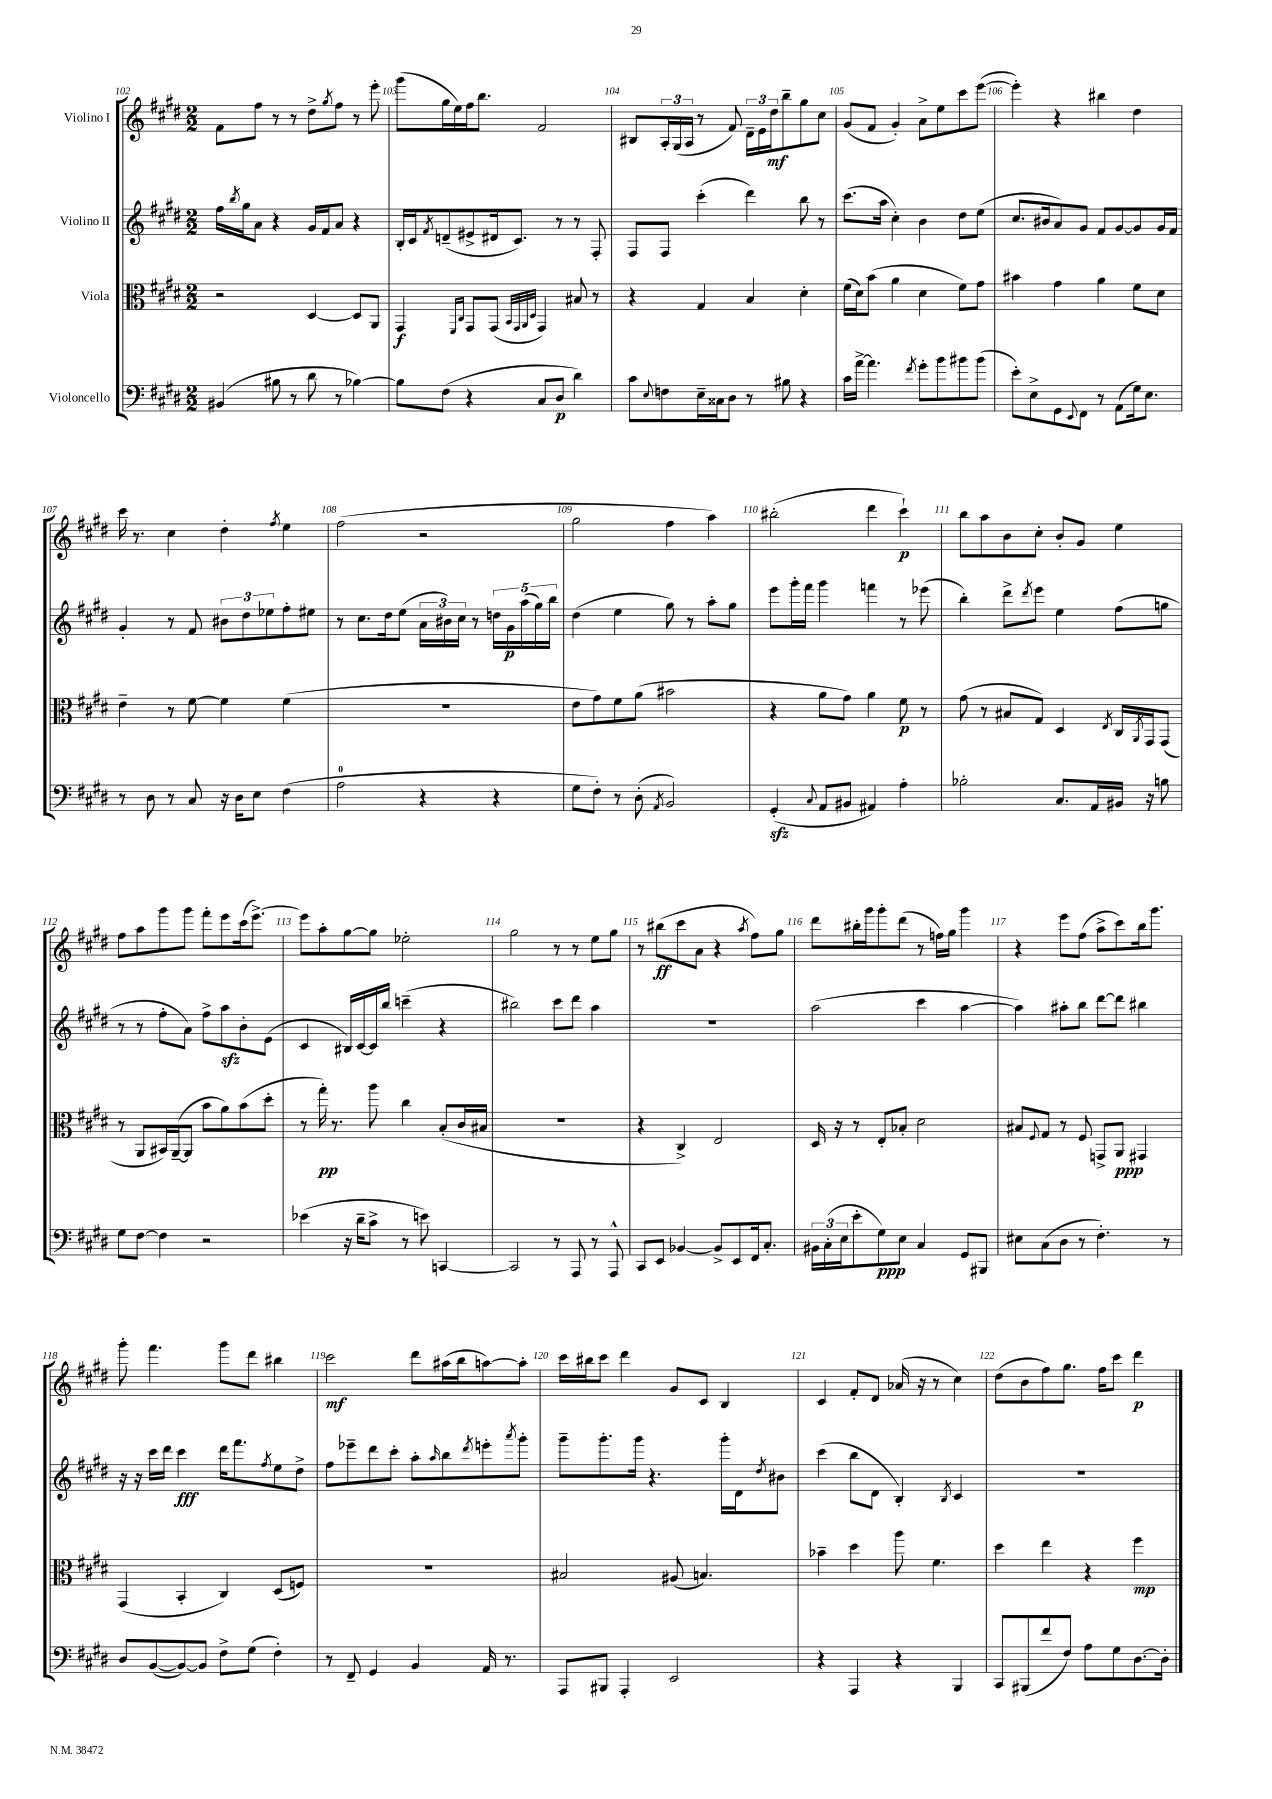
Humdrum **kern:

**kern	**kern	**kern	**kern
*staff4	*staff3	*staff2	*staff1
*clefF4	*clefC3	*clefG2	*clefG2
*k[f#c#g#d#]	*k[f#c#g#d#]	*k[f#c#g#d#]	*k[f#c#g#d#]
*M2/2	*M2/2	*M2/2	*M2/2
(4BB#	2r	16ff#	8f#
.	.	8qbb	.
.	.	16gg#	.
.	.	8a	8ff#
8B#	.	4r	8r
8r	.	.	8r
8d#	[4D#	16g#	8dd#^
.	.	16f#	.
.	.	.	8qgg#
8r	.	8a	8ff#
[4B-)	8D#]	4r	8r
.	8AA	.	8eee'
=	=	=	=
8B-]	4GG#	16B'	(8ggg#
.	.	16c#	.
.	.	8qf#	.
(8F#	.	(8d~	16gg#
.	.	.	16ee)
.	16qqFF#	.	.
.	16qqC#	.	.
4r	8GG#	8e#^	16ff#
.	.	.	8.bb
.	(8GG#	16d#	.
.	.	8.c#)	.
.	32qqBB	.	.
.	32qqGG#	.	.
.	32qqAA	.	.
.	32qqD#	.	.
8C#	4GG#)	.	2f#
8D#	.	8r	.
4d#)	8B#	8r	.
.	8r	8F#'	.
=	=	=	=
8c#	4r	8F#	8B#
8qqE	.	.	.
8F	.	8F#	24A'
.	.	.	(24G#
.	.	.	24A
16E~	4G#	(4ccc#'	8r
16C##	.	.	.
8D#	.	.	8f#)
8r	4B	4ddd#)	24d#~
.	.	.	24e
.	.	.	24dd#
8B#	.	.	8bb~
4r	4d#'	8bb	8gg#
.	.	8r	8cc#
=	=	=	=
16c#	(16f#	(8.ccc#	(8g#
[16a^	16d#)	.	.
4.a]	(8b	.	8f#
.	.	16aa	.
.	4a	4cc#')	4g#')
8qf#	.	.	.
8g#'	4d#	4b	8a^
8b	.	.	8ee
8b#	8f#)	8dd#	8ccc#
(8b#	8g#	(8ee	([8eee
=	=	=	=
8e')	4b#	8.cc#	4eee'])
8E^	.	.	.
.	.	16b#	.
8GG#	4g#	8a)	4r
8qqEE	.	.	.
8FF#	.	8g#	.
8r	4a	8f#	4bb#
(8AA	.	[8g#	.
16G#)	8f#	8g#]	4dd#
8.E	.	.	.
.	8d#	16g#	.
.	.	16f#	.
=	=	=	=
8r	4e~	4g#'	16ccc#
.	.	.	8.r
8D#	.	.	.
8r	8r	8r	4cc#
8C#	[8f#	8f#	.
16r	4f#]	12b#	4dd#'
16D#	.	.	.
.	.	12dd#	.
8E	.	.	.
.	.	12ee-	.
.	.	.	8qff#
(4F#	(4f#	8ff#'	4ee
.	.	8ee#	.
=	=	=	=
2A	1r	8r	(2ff#
.	.	8.cc#	.
.	.	16dd#	.
.	.	(8ee	.
4r	.	24a	2r
.	.	24b#)	.
.	.	24cc#	.
.	.	8r	.
4r	.	20dd	.
.	.	20g#	.
.	.	(20aa	.
.	.	20gg#)	.
.	.	20bb	.
=	=	=	=
8G#	8e	(4dd#	2gg#
8F#')	8g#)	.	.
8r	8f#	4ee	.
(8D#'	(8a	.	.
8qAA	.	.	.
2BB)	2b#	8gg#)	4ff#
.	.	8r	.
.	.	8aa'	4aa)
.	.	8gg#	.
=	=	=	=
(4GG#'	4r	8eee	(2bb#'
.	.	16ggg#'	.
.	.	16fff#	.
8qqC#	.	.	.
8AA	8a	4ggg#	.
8BB#	8g#)	.	.
4AA#)	4a	4fff	4ddd#
4A'	8f#	8r	4ccc#`)
.	8r	(8eee-	.
=	=	=	=
2B-'	(8g#	4bb')	8bb
.	8r	.	8aa
.	8B#	8ddd#^	8b
.	.	8qddd#	.
.	8G#)	8eee	8cc#'
8.C#	4D#	4ee	8b'
.	.	.	8g#
16AA	.	.	.
.	8qE	.	.
16BB#	16C#	(8ff#	4ee
.	8qAA	.	.
16r	16GG#	.	.
8B	(8GG#	8gg	.
=	=	=	=
8G#	8r	8r	8ff#
[8F#	8AA	8r	8aa
4F#]	16BB#)	8ff#'	8ggg#
.	([16AA~	.	.
.	8AA]	8a)	8ggg#
2r	8b	8ff#^	8fff#'
.	8a)	8aa	8eee
.	(8b	8b'	(16ccc#
.	.	.	[8.eee^)
.	8dd#'	(8e	.
=	=	=	=
(4e-	8r	4c#	8eee]
.	16gg#')	.	8aa'
.	8.r	.	.
16r	.	16B#)	[8gg#
16d#~	.	[16c#	.
8c#^	8aa	16c#]	8gg#]
.	.	16bb	.
8r	4cc#	(4ccc~	2ee-'
8e)	.	.	.
[4CC	(8B'	4r	.
.	16c#	.	.
.	16B#	.	.
=	=	=	=
2CC]	1r	2bb#)	2gg#
8r	.	8ccc#	8r
8AAA	.	8ddd#	8r
8r	.	4aa	8ee
8AAA^^	.	.	8gg#
=	=	=	=
8CC#	4r	1r	8r
8EE	.	.	(8bb#
[4BB-	4C#^)	.	8ccc#
.	.	.	8a
8BB-^]	2E	.	4r
8EE	.	.	.
.	.	.	8qaa
16FF#	.	.	8ff#)
8.C#'	.	.	.
.	.	.	8gg#
=	=	=	=
24BB#	16D#	(2aa	8ddd#
(24C#'	.	.	.
.	16r	.	.
24E	.	.	.
8e'	8r	.	16bb#'
.	.	.	16ggg#
8G#)	8E'	.	8ggg#'
8E	8B-'	.	(8ddd#
4C#	2d#	4ccc#	8r
.	.	.	16ff)
.	.	.	16gg#
8GG#	.	[4aa	4ggg#
8BBB#	.	.	.
=	=	=	=
8E#	8B#	4aa])	4r
.	8qqF#	.	.
(8C#	8G#	.	.
8D#	8r	8aa#'	8eee
8r	8F#	8bb	(8ff#
4.F#')	8GG^	[8ddd#	8aa^
.	8AA	8ddd#]	8ccc#)
.	4GG#	4bb#	16bb
.	.	.	8.ggg#
8r	.	.	.
=	=	=	=
8D#	(4GG#	16r	8ggg#'
.	.	16r	.
([8BB	.	16ccc#	4.fff#
.	.	16ddd#	.
8BB_)	4BB'	4ccc#	.
8BB]	.	.	.
8F#^	4C#)	16ddd#	8ggg#
.	.	8.fff#	.
(8G#	.	.	8ddd#
.	.	8qff#	.
4F#')	(8D#	8ee	4bb#
.	8F)	8dd#^	.
=	=	=	=
8r	1r	8ff#	2ccc#
8FF#~	.	8eee-~	.
4GG#	.	8ddd#	.
.	.	8ccc#'	.
4BB	.	8aa'	8ddd#
.	.	16qqaa	.
.	.	8bb	(16aa#
.	.	.	16bb
.	.	8qddd#	.
16AA	.	8eee'	[8aa)
8.r	.	.	.
.	.	8qaaa	.
.	.	8ggg#'	8aa']
=	=	=	=
8AAA	2B#	8ggg#~	16ccc#
.	.	.	16bb#
8BBB#	.	8.ggg#'	8ccc#
4AAA'	.	.	4ddd#
.	.	16ggg#	.
.	.	4.r	.
2EE	(8A#	.	8g#
.	4.B)	.	8c#
.	.	16ggg#'	4B
.	.	16d#	.
.	.	8qdd#	.
.	.	8b#	.
=	=	=	=
4r	4b-~	(4ccc#	4c#
4AAA	4dd#	8bb	8f#'
.	.	8d#	8d#
4r	8aa	4B')	(16a-
.	.	.	16r
.	4.f#	.	8r
.	.	8qB	.
4BBB	.	4c#	4cc#)
=	=	=	=
8CC#	4dd#	1r	(8dd#
(8BBB#	.	.	8b
8f#	4ee	.	8ff#)
8F#)	.	.	8.gg#
8A	4r	.	.
.	.	.	16ff#
8G#	.	.	8ccc#
[8.D#	4ff#	.	4ddd#
16D#']	.	.	.
==	==	==	==
*-	*-	*-	*-
